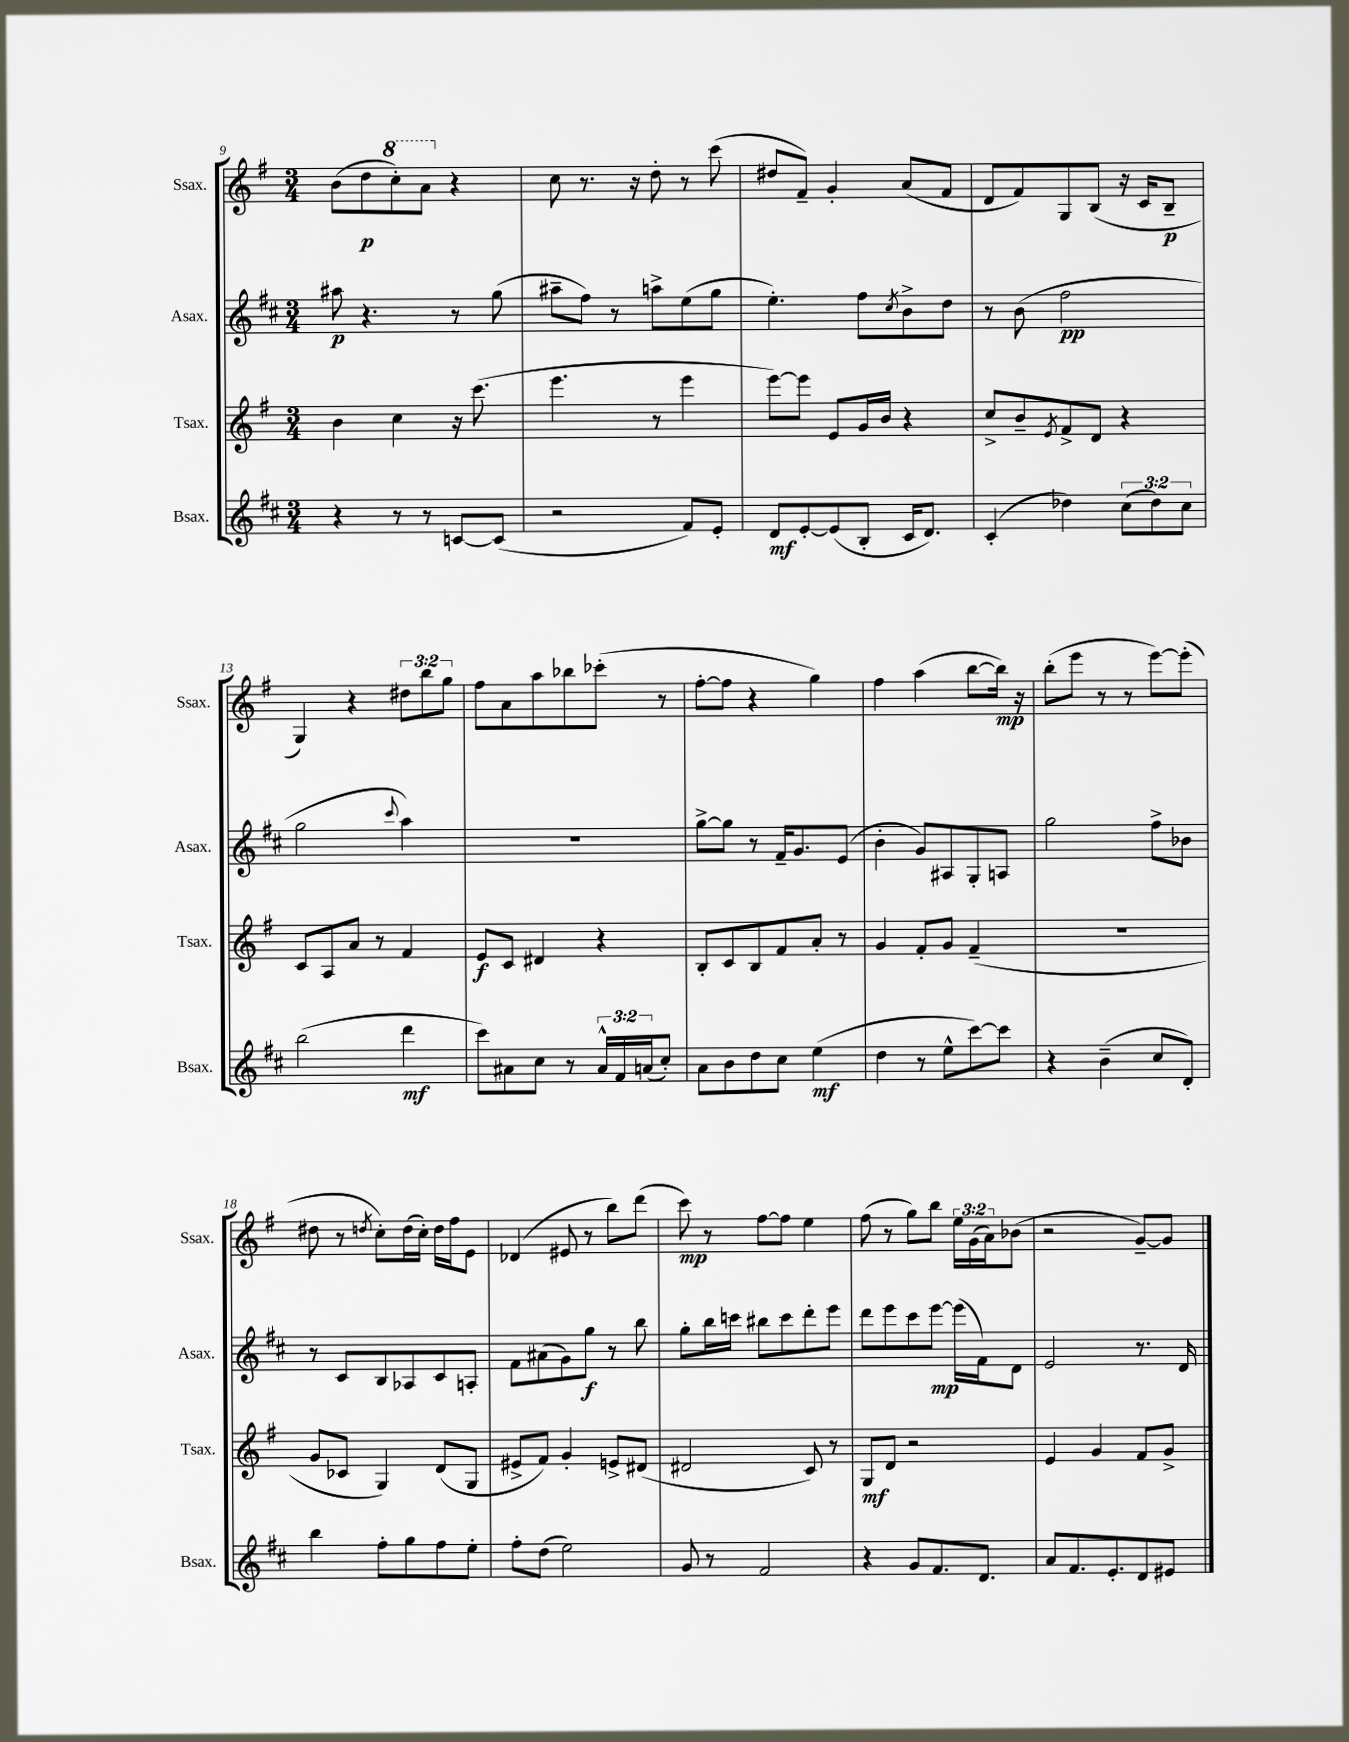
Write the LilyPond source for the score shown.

<<
\new StaffGroup <<
\new Staff = "s0" \with { instrumentName = "Ssax." shortInstrumentName = "Ssax." } {
    \clef treble \key g \major \numericTimeSignature \time 3/4 \override Staff.TupletNumber.text = #tuplet-number::calc-fraction-text
    b'8( d''8\p \ottava #1 c'''8-.) a''8 \ottava #0 r4 |
    c''8 r8. r16 d''8-. r8 c'''8( |
    dis''8 fis'8--) g'4-. a'8( fis'8 |
    d'8 fis'8) g8 b8( r16 c'16 b8--\p |
    g4) r4 \tuplet 3/2 { dis''8 b''8 g''8 } |
    fis''8 a'8 a''8 bes''8 ces'''8-.( r8 |
    fis''8~-. fis''8 r4 g''4) |
    fis''4 a''4( b''8~ b''16\mp) r16 |
    b''8-.( e'''8 r8 r8 e'''8~) e'''8-.( |
    dis''8 r8 \acciaccatura { d''8 } c''8-.) d''16( c''16-.) d''16 fis''16 e'8 |
    des'4( eis'8 r8 b''8) d'''8( |
    c'''8\mp) r8 fis''8~ fis''8 e''4 |
    fis''8( r8 g''8) b''8 \tuplet 3/2 { e''16 g'16( a'16) } bes'8( |
    r2 g'8~--) g'8 \bar "|." |
}
\new Staff = "s1" \with { instrumentName = "Asax." shortInstrumentName = "Asax." } {
    \clef treble \key d \major \numericTimeSignature \time 3/4
    ais''8\p r4. r8 g''8( |
    ais''8-- fis''8) r8 a''8-> e''8( g''8 |
    e''4.-.) fis''8 \acciaccatura { cis''8 } b'8-> d''8 |
    r8 b'8( fis''2\pp |
    g''2 \appoggiatura { cis'''8 } a''4) |
    R2. |
    g''8~-> g''8 r8 fis'16-- g'8. e'8( |
    b'4-. g'8) ais8 g8-. a8 |
    g''2 fis''8-> bes'8 |
    r8 cis'8 b8 aes8 cis'8 a8-. |
    fis'8 ais'8( g'8) g''8\f r8 b''8 |
    g''8-. b''16 c'''16 bis''8 c'''8 d'''8-. e'''8 |
    d'''8 e'''8 cis'''8 e'''8~\mp e'''16( fis'16) d'8 |
    e'2 r8. d'16 \bar "|." |
}
\new Staff = "s2" \with { instrumentName = "Tsax." shortInstrumentName = "Tsax." } {
    \clef treble \key g \major \numericTimeSignature \time 3/4
    b'4 c''4 r16 c'''8.( |
    e'''4. r8 e'''4 |
    e'''8~) e'''8 e'8 g'16 b'16 r4 |
    c''8-> b'8-- \acciaccatura { e'8 } fis'8-> d'8 r4 |
    c'8 a8 a'8 r8 fis'4 |
    e'8\f c'8 dis'4 r4 |
    b8-. c'8 b8 fis'8 a'8-. r8 |
    g'4 fis'8-. g'8 fis'4--( |
    R2. |
    g'8 ces'8 g4) d'8( g8 |
    eis'8-> fis'8) g'4-. e'8-> dis'8( |
    dis'2 c'8) r8 |
    g8\mf d'8 r2 |
    e'4 g'4 fis'8 g'8-> \bar "|." |
}
\new Staff = "s3" \with { instrumentName = "Bsax." shortInstrumentName = "Bsax." } {
    \clef treble \key d \major \numericTimeSignature \time 3/4 \override Staff.TupletNumber.text = #tuplet-number::calc-fraction-text
    r4 r8 r8 c'8~ c'8( |
    r2 fis'8) e'8-. |
    d'8\mf e'8~-. e'8( b8-. cis'16 d'8.) |
    cis'4-.( des''4) \tuplet 3/2 { cis''8( des''8) cis''8 } |
    b''2( d'''4\mf |
    cis'''8) ais'8 cis''8 r8 \tuplet 3/2 { ais'16-^ fis'16 a'16( } cis''8-.) |
    a'8 b'8 d''8 cis''8 e''4\mf( |
    d''4 r8 e''8-^ cis'''8~) cis'''8 |
    r4 b'4--( cis''8 d'8-.) |
    b''4 fis''8-. g''8 fis''8 e''8-. |
    fis''8-. d''8( e''2) |
    g'8 r8 fis'2 |
    r4 g'8 fis'8. d'8. |
    a'8 fis'8. e'8.-. d'8 eis'8 \bar "|." |
}
>>
>>
\layout { \context { \Score currentBarNumber = #9 } }
